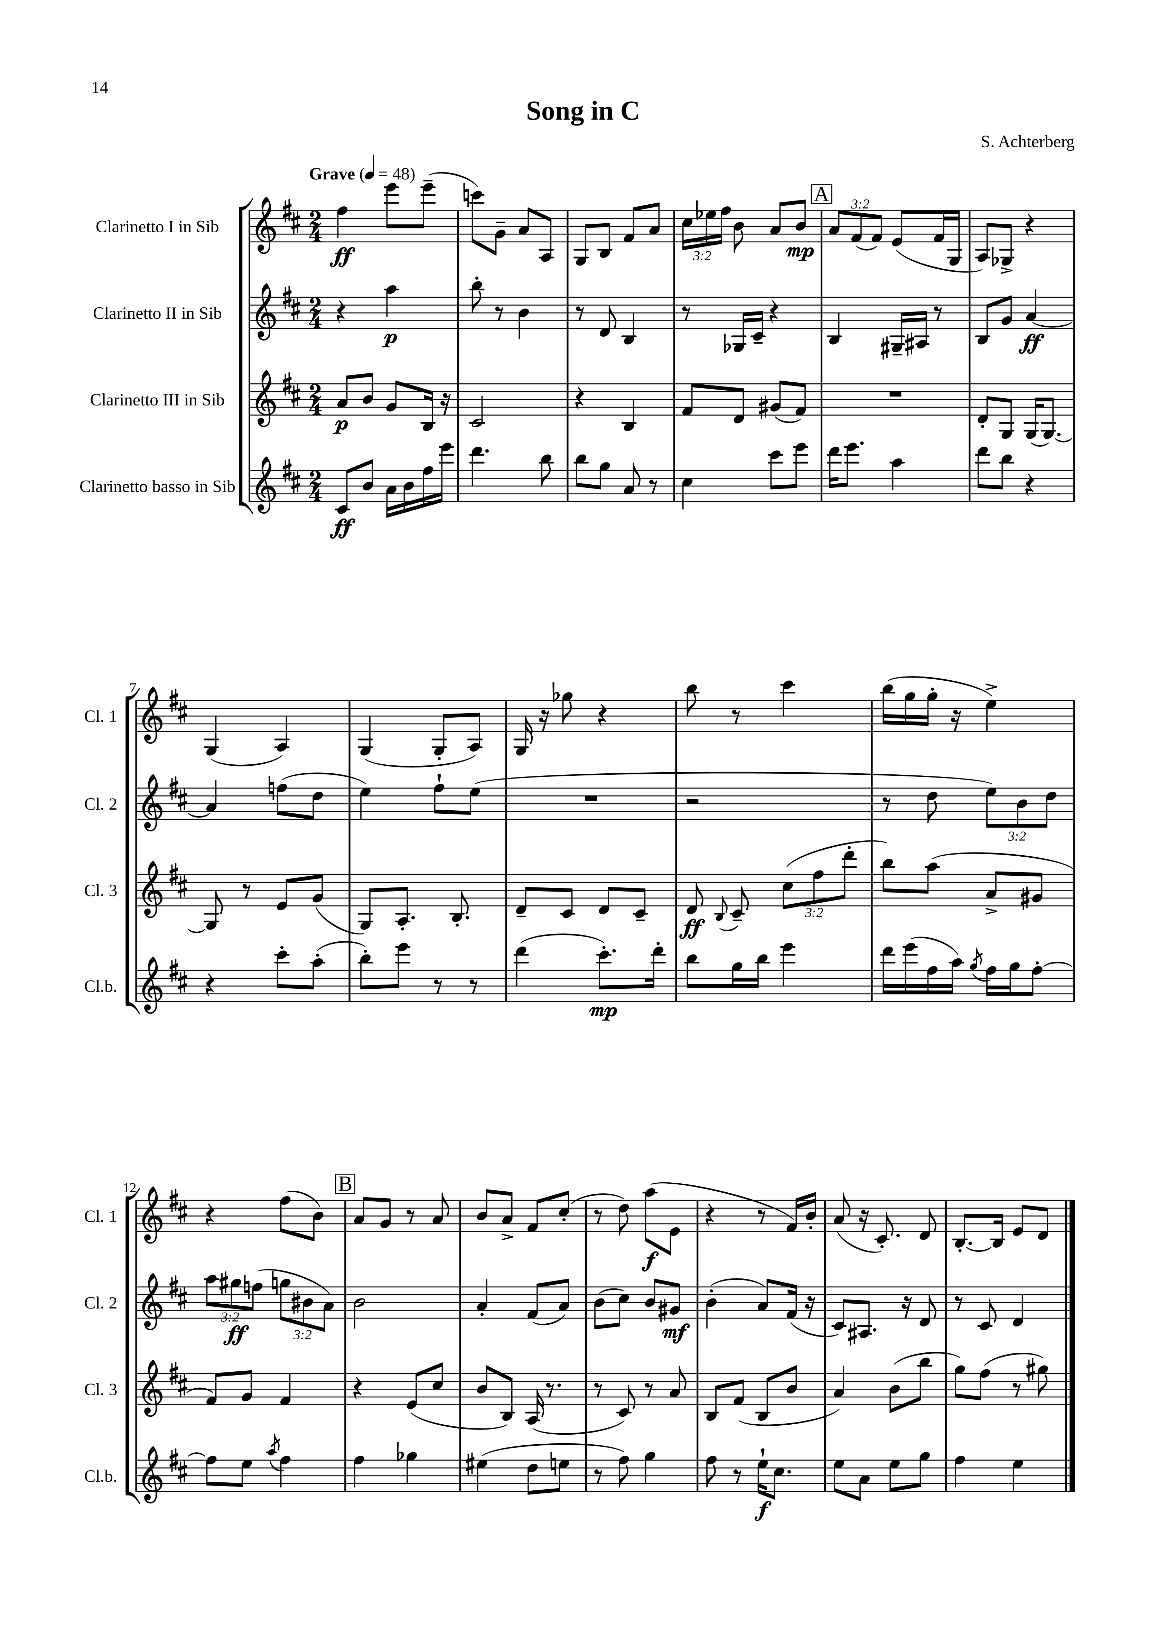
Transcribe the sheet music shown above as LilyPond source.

\header { title = "Song in C" composer = "S. Achterberg" }
<<
\new StaffGroup <<
\new Staff = "s0" \with { instrumentName = "Clarinetto I in Sib" shortInstrumentName = "Cl. 1" } {
    \clef treble \key d \major \numericTimeSignature \time 2/4 \override Staff.TupletNumber.text = #tuplet-number::calc-fraction-text \tempo "Grave" 4 = 48
    \autoBeamOff fis''4\ff e'''8[ e'''8]--( |
    c'''8[) g'8]-- a'8[ a8] |
    g8[ b8] fis'8[ a'8] |
    \tuplet 3/2 { cis''16[ ees''16 fis''16] } b'8 a'8[ b'8]\mp |
    \mark \markup { \box "A" } \tuplet 3/2 { a'8[ fis'8( fis'8]) } e'8[( fis'16 g16] |
    a8[) ges8]-> r4 |
    g4( a4) |
    g4( g8[-. a8]) |
    g16 r16 ges''8 r4 |
    b''8 r8 cis'''4 |
    b''16[( g''16 g''16]-. r16 e''4->) |
    r4 fis''8[( b'8]) |
    \mark \markup { \box "B" } a'8[ g'8] r8 a'8 |
    b'8[ a'8]-> fis'8[ cis''8]-.( |
    r8 d''8) a''8[\f( e'8] |
    r4 r8 fis'16[) b'16]-. |
    a'8( r16 cis'8.-.) d'8 |
    b8.[~-. b16] e'8[ d'8] \bar "|." |
}
\new Staff = "s1" \with { instrumentName = "Clarinetto II in Sib" shortInstrumentName = "Cl. 2" } {
    \clef treble \key d \major \numericTimeSignature \time 2/4 \override Staff.TupletNumber.text = #tuplet-number::calc-fraction-text
    \autoBeamOff r4 a''4\p |
    b''8-. r8 b'4 |
    r8 d'8 b4 |
    r8 ges16[ cis'16]-- r4 |
    \mark \markup { \box "A" } b4 gis16[-- ais16] r8 |
    b8[ g'8] a'4~\ff |
    a'4 f''8[( d''8] |
    e''4) fis''8[-! e''8]( |
    R2 |
    r2 |
    r8 d''8 \tuplet 3/2 { e''8[) b'8 d''8] } |
    \tuplet 3/2 { a''8[ gis''8\ff f''8]( } \tuplet 3/2 { g''8[ bis'8 a'8]) } |
    \mark \markup { \box "B" } b'2 |
    a'4-. fis'8[( a'8]) |
    b'8[( cis''8]) b'8[ gis'8]\mf |
    b'4-.( a'8[) fis'16]( r16 |
    cis'8[) ais8.] r16 d'8 |
    r8 cis'8 d'4 \bar "|." |
}
\new Staff = "s2" \with { instrumentName = "Clarinetto III in Sib" shortInstrumentName = "Cl. 3" } {
    \clef treble \key d \major \numericTimeSignature \time 2/4 \override Staff.TupletNumber.text = #tuplet-number::calc-fraction-text
    \autoBeamOff a'8[\p b'8] g'8[ b16] r16 |
    cis'2 |
    r4 b4 |
    fis'8[ d'8] gis'8[( fis'8]) |
    \mark \markup { \box "A" } R2 |
    d'8[-. g8] g16[( g8.]~) |
    g8 r8 e'8[ g'8]( |
    g8[) a8.]-. b8.-. |
    d'8[-- cis'8] d'8[ cis'8]-- |
    d'8\ff \appoggiatura { b8 } cis'8-- \tuplet 3/2 { cis''8[( fis''8 d'''8]-. } |
    b''8[) a''8]( a'8[-> gis'8] |
    fis'8[) g'8] fis'4 |
    \mark \markup { \box "B" } r4 e'8[( cis''8] |
    b'8[ b8]) a16( r8. |
    r8 cis'8) r8 a'8 |
    b8[ fis'8]( b8[ b'8] |
    a'4) b'8[( b''8] |
    g''8[) fis''8]( r8 gis''8) \bar "|." |
}
\new Staff = "s3" \with { instrumentName = "Clarinetto basso in Sib" shortInstrumentName = "Cl.b." } {
    \clef treble \key d \major \numericTimeSignature \time 2/4
    \autoBeamOff cis'8[\ff b'8] a'16[ b'16 fis''16 e'''16] |
    d'''4. b''8 |
    b''8[ g''8] a'8 r8 |
    cis''4 cis'''8[ e'''8] |
    \mark \markup { \box "A" } d'''16[ e'''8.] a''4 |
    d'''8[ b''8] r4 |
    r4 cis'''8[-. a''8]-.( |
    b''8[-.) e'''8] r8 r8 |
    d'''4( cis'''8.[-.\mp) d'''16]-. |
    b''8[ g''16 b''16] e'''4 |
    d'''16[ e'''16( fis''16 a''16]) \acciaccatura { g''8 } fis''16[ g''16 fis''8]~-. |
    fis''8[ e''8] \acciaccatura { a''8 } fis''4 |
    \mark \markup { \box "B" } fis''4 ges''4 |
    eis''4( d''8[ e''8] |
    r8 fis''8) g''4 |
    fis''8 r8 e''16[-!\f cis''8.] |
    e''8[ a'8] e''8[ g''8] |
    fis''4 e''4 \bar "|." |
}
>>
>>
